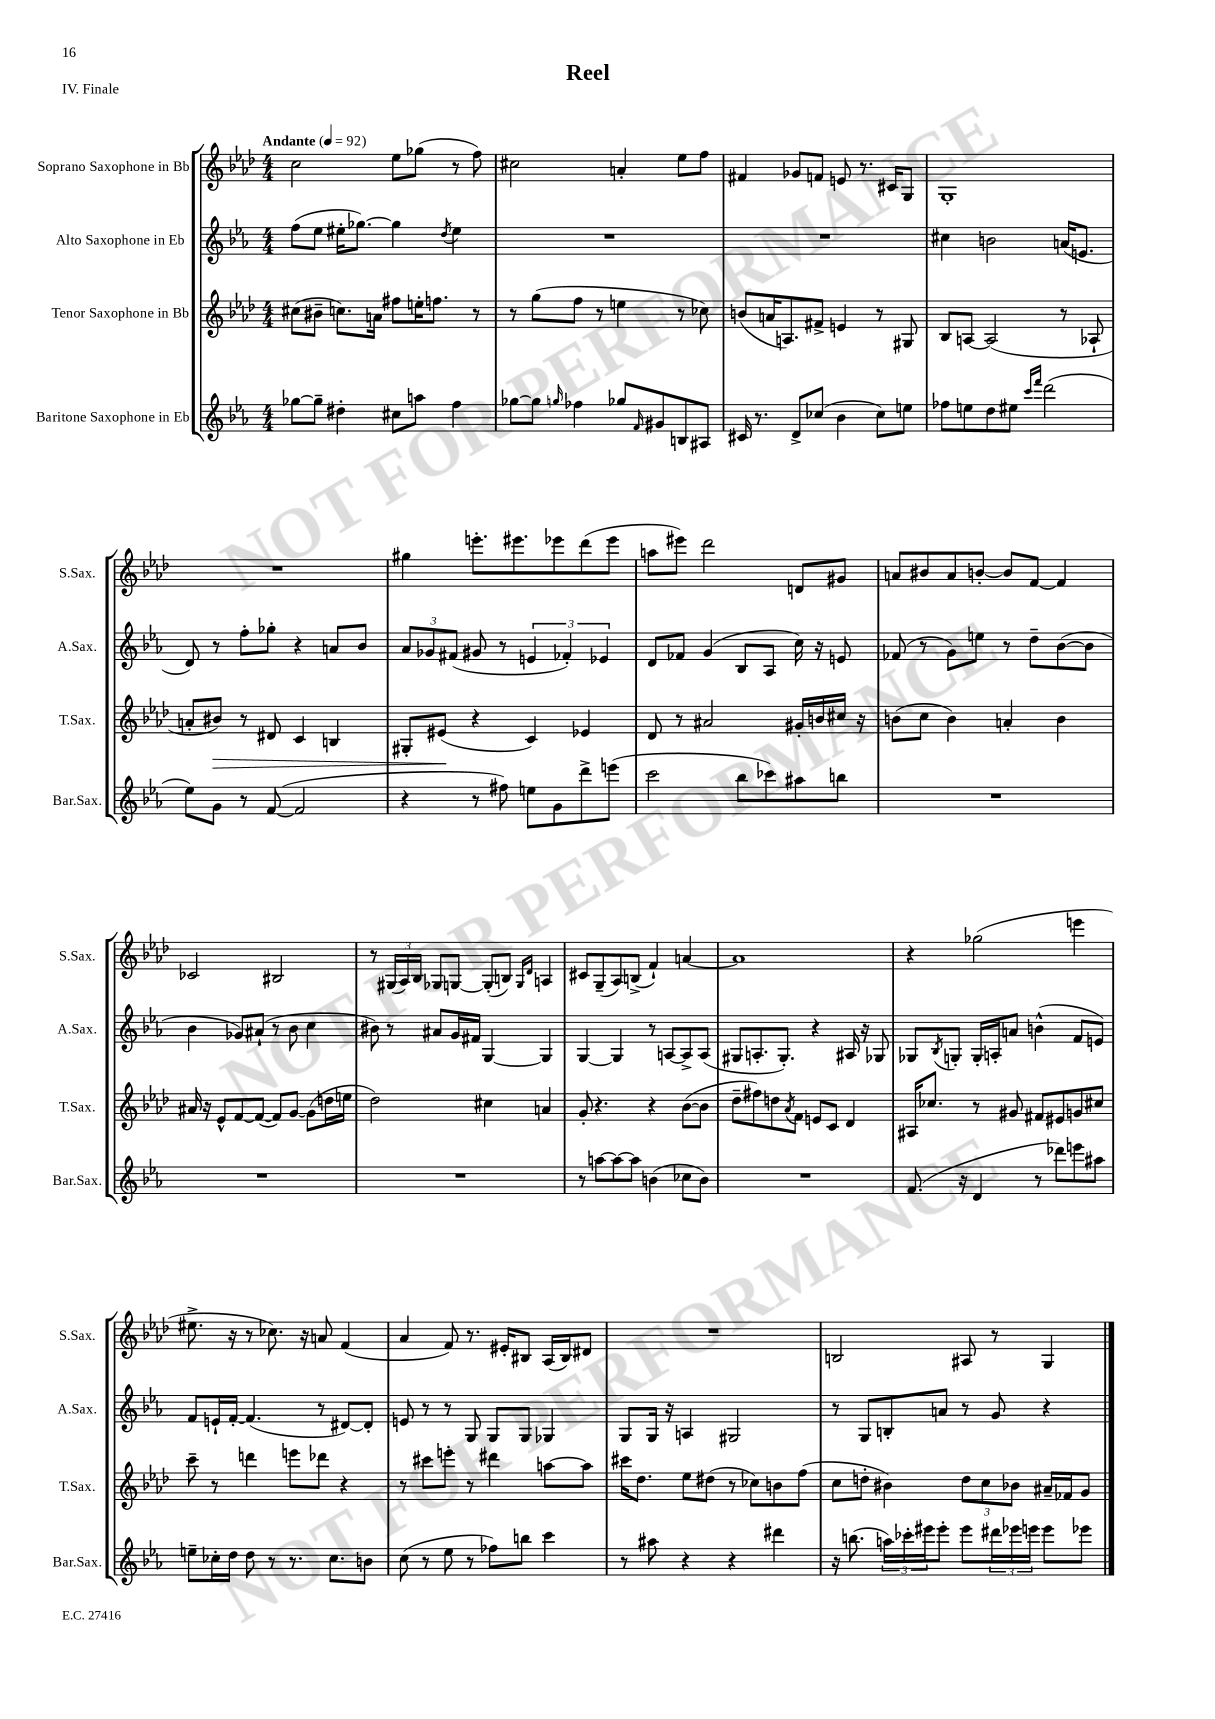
\header { title = "Reel" piece = "IV. Finale" }
<<
\new StaffGroup <<
\new Staff = "s0" \with { instrumentName = "Soprano Saxophone in Bb" shortInstrumentName = "S.Sax." } {
    \clef treble \key aes \major \numericTimeSignature \time 4/4 \tempo "Andante" 4 = 92
    c''2 ees''8 ges''8( r8 f''8) |
    cis''2 a'4-. ees''8 f''8 |
    fis'4 ges'8 f'8 e'8 r8. cis'16 g8 |
    g1-. |
    R1 |
    gis''4 e'''8.-. eis'''8. ees'''8 des'''8( ees'''8 |
    a''8 eis'''8) des'''2 d'8 gis'8 |
    a'8 bis'8 a'8 b'8~-. b'8 f'8~ f'4 |
    ces'2 bis2 |
    r8 \tuplet 3/2 { gis16( aes16) bes16 } ges8 g8~ g8-.( b8) \grace { g16 des'16 } a4 |
    cis'8 g8--( aes8) b8->( f'4-!) a'4~ |
    a'1 |
    r4 ges''2( e'''4 |
    eis''8.-> r16 r8 ces''8.) r16 a'8 f'4( |
    aes'4 f'8) r8. eis'16-. bis8 aes16( bis16) dis'8 |
    R1 |
    b2 ais8 r8 g4 \bar "|." |
}
\new Staff = "s1" \with { instrumentName = "Alto Saxophone in Eb" shortInstrumentName = "A.Sax." } {
    \clef treble \key ees \major \numericTimeSignature \time 4/4
    f''8( ees''8 eis''16-. ges''8.~) ges''4 \acciaccatura { d''8 } eis''4 |
    R1 |
    R1 |
    cis''4 b'2 a'16( e'8. |
    d'8) r8 f''8-. ges''8-. r4 a'8 bes'8 |
    \tuplet 3/2 { aes'8 ges'8 fis'8( } gis'8 r8 \tuplet 3/2 { e'4 fes'4-.) ees'4 } |
    d'8 fes'8 g'4( bes8 aes8 c''16) r16 e'8 |
    fes'8( r8 g'8) e''8 r8 d''8-- bes'8~( bes'8 |
    bes'4 ges'8) ais'8-!( r8 bes'8 c''4 |
    bis'8) r8 ais'8 g'16 fis'16 g4~ g4 |
    g4~ g4 r8 a8~ a8-> a8( |
    gis8 a8.-. gis8.-.) r4 ais16 r16 ges8 |
    ges8 \acciaccatura { bes8 } g8-. g16-. a16-. a'8 b'4-^( f'8 e'8) |
    f'8 e'16-! f'16~-. f'4.( r8 dis'8~) dis'8-. |
    e'8 r8 r8 g8 g8 g8 ges4 |
    g8 g16 r16 a4 gis2 |
    r8 g8 b8-. a'8 r8 g'8 r4 \bar "|." |
}
\new Staff = "s2" \with { instrumentName = "Tenor Saxophone in Bb" shortInstrumentName = "T.Sax." } {
    \clef treble \key aes \major \numericTimeSignature \time 4/4
    cis''8( bis'8-- c''8.) a'16 fis''8 e''16-. f''8. r8 |
    r8 g''8( f''8 r8 e''4 r8 ces''8) |
    b'8( a'16 a8.) fis'8-> e'4 r8 gis8 |
    bes8 a8~ a2( r8 aes8-! |
    a'8-. bis'8\>) r8 dis'8 c'4 b4 |
    gis8-. eis'8\!( r4 c'4) ees'4 |
    des'8 r8 ais'2 gis'16-. b'16 cis''16 r16 |
    b'8( c''8 b'4) a'4-. b'4 |
    ais'16 r16 ees'8-^ f'8~ f'8~( f'8) g'8~ g'8( d''16 e''16 |
    des''2) cis''4 a'4 |
    g'8-. r4. r4 bes'8~( bes'8 |
    des''8-- fis''8) d''8 \acciaccatura { aes'8 } f'8 e'8 c'8 des'4 |
    ais16 ces''8. r8 gis'8 fis'8 eis'8 g'8 cis''8 |
    c'''8-- r8 d'''4 e'''8 des'''8 r4 |
    r8 cis'''8 e'''8-. r8 dis'''4 a''8~ a''8 |
    cis'''16 des''8. ees''8 dis''8( r8 ces''8) b'8 f''8( |
    c''8 d''8-. bis'4) \tuplet 3/2 { d''8 c''8 bes'8 } ais'16-- fes'16 g'8 \bar "|." |
}
\new Staff = "s3" \with { instrumentName = "Baritone Saxophone in Eb" shortInstrumentName = "Bar.Sax." } {
    \clef treble \key ees \major \numericTimeSignature \time 4/4
    ges''8~ ges''8-- dis''4-. cis''8 a''8 f''4 |
    ges''8~ ges''8 \grace { g''16 } fes''4 ges''8 \grace { f'16 } gis'8 b8 ais8 |
    cis'16 r8. d'8-> ces''8( bes'4 ces''8) e''8 |
    fes''8 e''8 d''8 eis''8 \grace { c'''16 f'''16 } d'''2( |
    ees''8) g'8 r8 f'8~( f'2 |
    r4 r8 fis''8) e''8 g'8 d'''8-> e'''8( |
    c'''2 bes''8 ces'''8) ais''8 b''8 |
    R1 |
    R1 |
    R1 |
    r8 a''8~ a''8~ a''8 b'4( ces''8 b'8) |
    R1 |
    f'8.( r16 d'4 r8 des'''8) e'''8 ais''8 |
    e''8-- ces''16-. d''16 d''8 r8 r8. ces''8. b'8 |
    c''8( r8 ees''8 r8 fes''8) b''8 c'''4 |
    r8 ais''8 r4 r4 dis'''4 |
    r16 b''8.( \tuplet 3/2 { a''16) ces'''16-. eis'''16 } eis'''8-. eis'''8 \tuplet 3/2 { dis'''16 ees'''16 e'''16 } e'''8 ees'''8 \bar "|." |
}
>>
>>
\layout { \context { \Score \remove "Bar_number_engraver" } }
